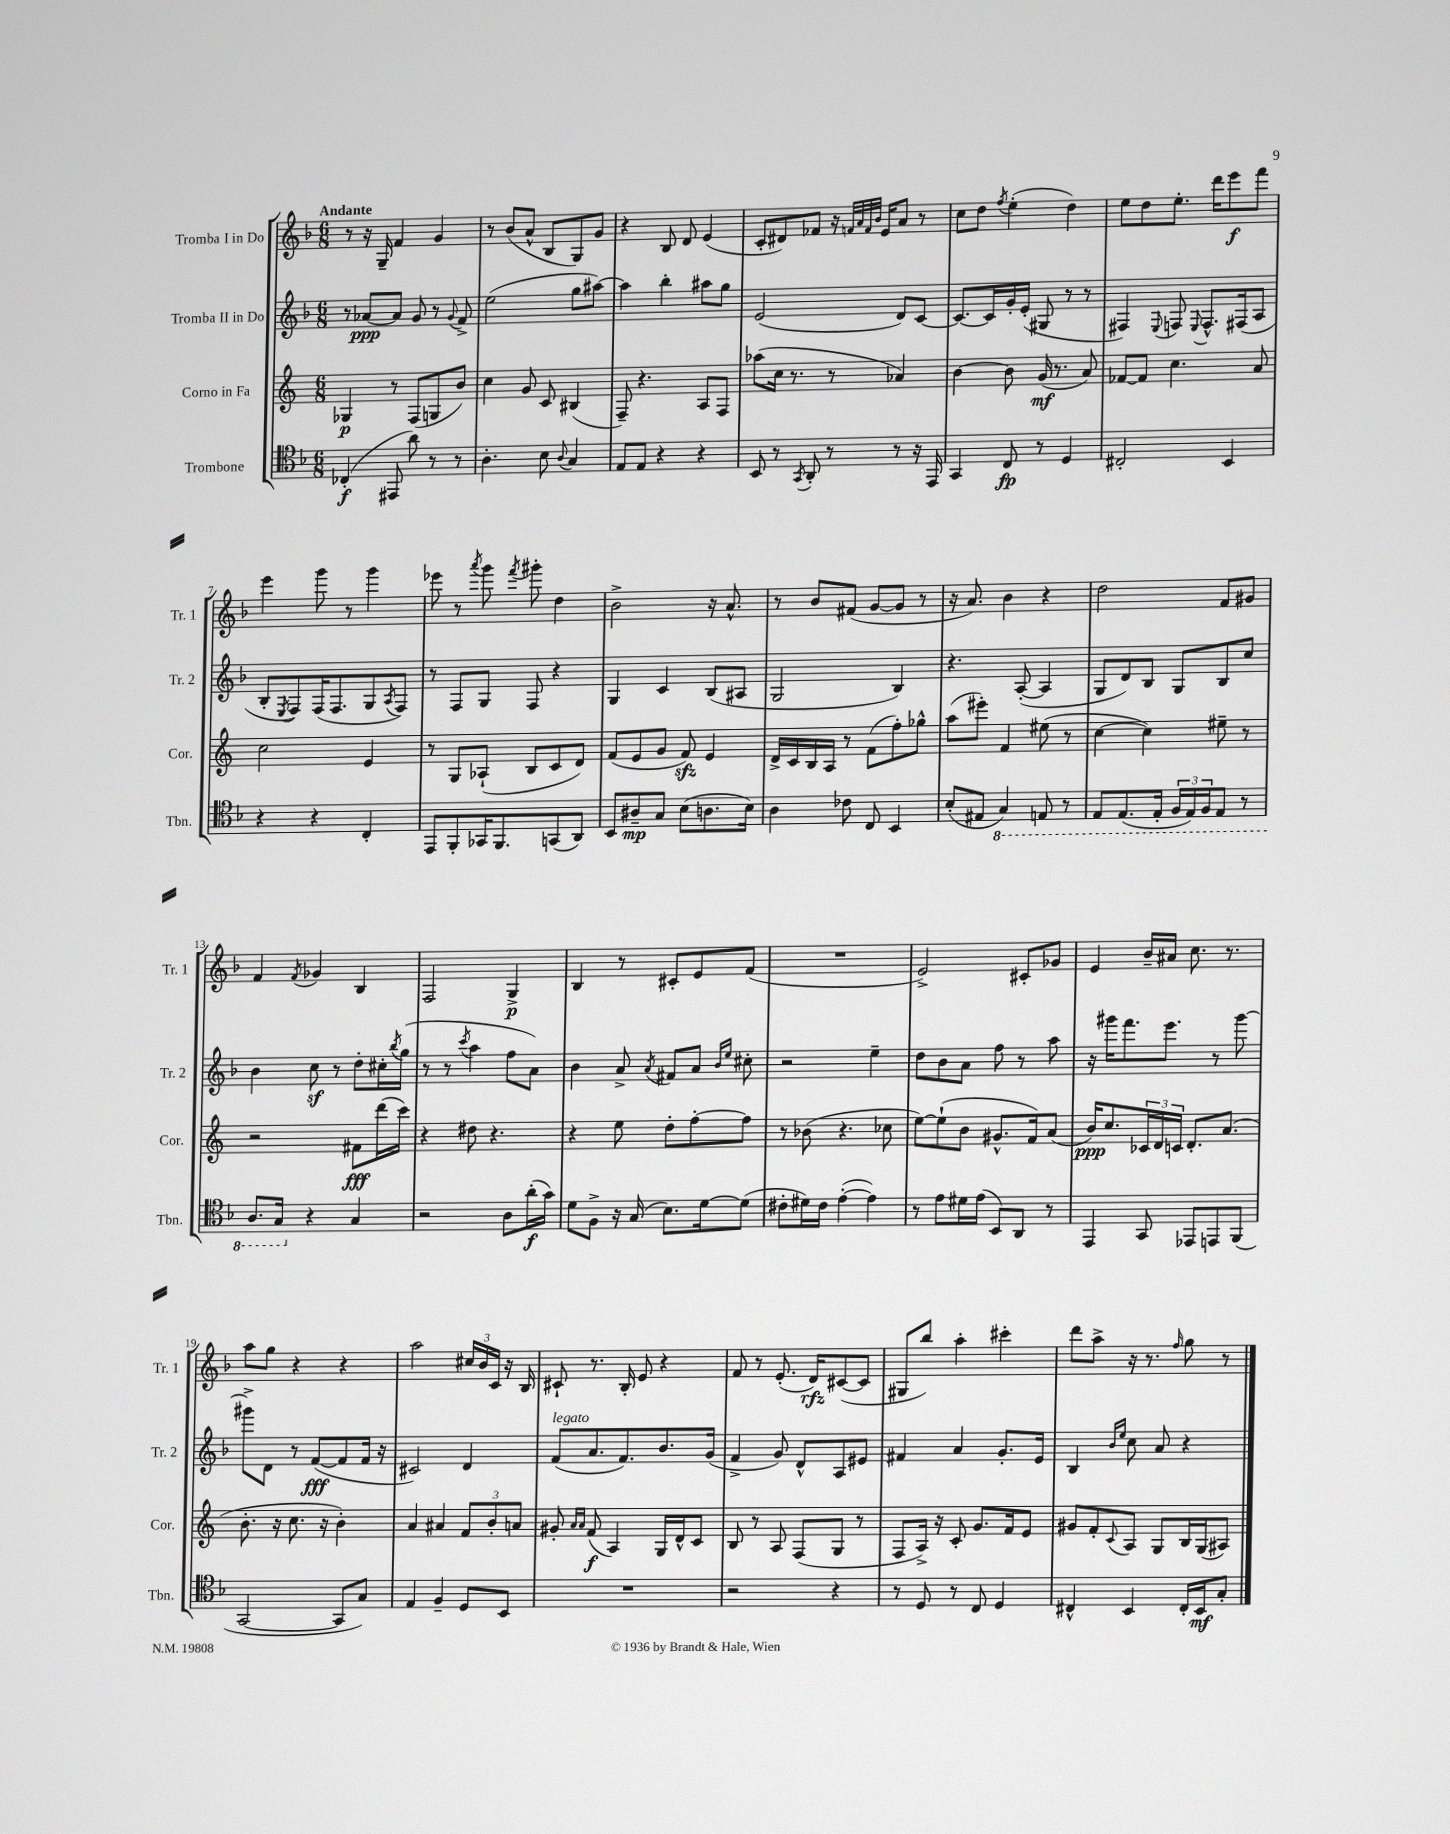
<<
\new StaffGroup <<
\new Staff = "s0" \with { instrumentName = "Tromba I in Do" shortInstrumentName = "Tr. 1" } {
    \clef treble \key f \major \numericTimeSignature \time 6/8 \tempo "Andante"
    r8 r16 g16-- f'4 g'4 |
    r8 bes'8( a'8-^ bes8 g8) g'8 |
    r4 bes8 d'8 e'4( |
    c'8-. dis'8) fes'8 r16 \grace { f'32 a'32 f'32 bes'32 } e'16 a'8 r8 |
    c''8 d''8 \acciaccatura { f''8 } e''4-.( d''4) |
    e''8 d''8 e''8.-. d'''16 e'''8\f f'''8 |
    e'''4 g'''8 r8 g'''4 |
    ees'''8 r8 \acciaccatura { a'''8 } g'''8 \acciaccatura { f'''8 } gis'''8-. d''4 |
    bes'2-> r16 a'8.-^ |
    r8 bes'8 fis'8( g'8~ g'8 r8 |
    r16 a'8.) bes'4 r4 |
    d''2 f'8 gis'8 |
    f'4 \acciaccatura { f'8 } ges'4 bes4 |
    f2 g4->\p |
    bes4 r8 cis'8-. e'8 f'8( |
    R2. |
    e'2->) cis'8-. ges'8 |
    e'4 bes'16-- ais'16 c''8. r8. |
    a''8 g''8 r4 r4 |
    a''2 \tuplet 3/2 { cis''16 bes'16 c'16 } r16 bes16 |
    cis'8-! r8. bes16-. e'8 r4 |
    f'8 r8 e'8.-.( d'16\rfz) cis'8~( cis'8 |
    gis8 bes''8) a''4-. cis'''4-. |
    d'''8 a''8-> r16 r8. \grace { f''16 } g''8 r8 \bar "|." |
}
\new Staff = "s1" \with { instrumentName = "Tromba II in Do" shortInstrumentName = "Tr. 2" } {
    \clef treble \key f \major \numericTimeSignature \time 6/8
    r8 aes'8~\ppp aes'8 g'8 r8 \appoggiatura { g'8 } f'8-> |
    e''2( g''8 ais''8~) |
    ais''4 bes''4-. ais''8 g''8 |
    e'2( d'8) c'8~ |
    c'8.~ c'16 g'16-. e'16-.( gis8 r8 r8 |
    fis4) \appoggiatura { e8 } f8 \appoggiatura { e8 } f8.-^ fis16( a8 |
    bes8-. \acciaccatura { e8 } f8) f16( f8. g8 \acciaccatura { a8 } f8) |
    r8 f8 g8 f8 r4 |
    g4 c'4 bes8( ais8 |
    g2 bes4) |
    r4. a8~-.( a4 |
    g8 d'8) bes8 g8 bes8 c''8 |
    bes'4 c''8\sf r8 d''8-. cis''16-. \acciaccatura { bes''8 } g''16( |
    r8 r8 \acciaccatura { c'''8 } a''4 f''8 a'8) |
    bes'4 a'8-> \acciaccatura { a'8 } fis'8 a'8 \grace { bes'16 e''16 } cis''8-. |
    r2 e''4-- |
    d''8 bes'8 a'8 f''8 r8 a''8 |
    r16 gis'''16 f'''8. e'''8. r8 gis'''8~ |
    gis'''8-> d'8 r8 f'8~\fff( f'8 f'16 r16 |
    cis'2) d'4 |
    f'8^\markup { \italic "legato" }( a'8. f'8.) bes'8. g'16( |
    f'4-> g'8) d'8-^ a8 eis'8 |
    fis'4 a'4 g'8.-. e'16 |
    bes4 \grace { bes'16 e''16 } c''8 a'8 r4 \bar "|." |
}
\new Staff = "s2" \with { instrumentName = "Corno in Fa" shortInstrumentName = "Cor." } {
    \clef treble \key c \major \numericTimeSignature \time 6/8
    ges4\p r8 f8( g8 b'8) |
    c''4 g'8 c'8 bis4( |
    f8--) r4. a8 f8 |
    aes''8( c''16 r8. r8 aes'4) |
    b'4~ b'8 g'16\mf( r8. a'8) |
    fes'8~ fes'8 c''4. a'8 |
    c''2 e'4 |
    r8 g8 aes8-!( b8 c'8 d'8) |
    f'8( e'8 g'8 f'8\sfz) e'4 |
    d'16-> c'16 b16 a16 r8 f'8( f''8-.) ges''8-^ |
    a''8( eis'''8-.) f'4 eis''8( r8 |
    c''4~ c''4) eis''8-- r8 |
    r2 fis'8\fff d'''16( c'''16) |
    r4 dis''8 r4. |
    r4 e''8 d''8-. f''8~-. f''8 |
    r8 bes'8( r4. ces''8 |
    e''8~) e''8-!( b'8 gis'8.-^ f'16) a'8( |
    b'16\ppp) c''8. \tuplet 3/2 { ces'16 d'16 c'16 } d'8.-. a'8.( |
    b'8.-. r16 c''8. r16 b'4-.) |
    a'4 ais'4 \tuplet 3/2 { f'8 b'8-. a'8 } |
    gis'8-. \grace { a'16 a'16 } f'8\f( a4) g16 d'16-^ c'8 |
    b8 r8 a8 f8( g8 r8 |
    f8 a16->) r16 c'8-. g'8. f'16 e'8 |
    gis'8 f'8-. \appoggiatura { c'8 } a8 g8 b16 g16( ais8) \bar "|." |
}
\new Staff = "s3" \with { instrumentName = "Trombone" shortInstrumentName = "Tbn." } {
    \clef tenor \key f \major \numericTimeSignature \time 6/8
    ces4-.\f( eis,8 a'8) r8 r8 |
    a4.-. bes8 \appoggiatura { a8 } g4 |
    e8 e8 r4 r4 |
    bes,8 r8 \acciaccatura { g,8 } a,8-. r8 r8 r16 e,16 |
    g,4 c8\fp r8 d4 |
    cis2-. bes,4 |
    r4 r4 c4-. |
    e,8 f,8-. ges,16 f,8. g,8( a,8) |
    bes,8 ais8--\mp g8 bes8( a8. bes16) |
    a4 ces'8 c8 bes,4 |
    bes8-.( eis8 \ottava #-1 g,4) e,!8 r8 |
    e,8 e,8.( e,16-. \tuplet 3/2 { f,16 e,16) f,16 } e,8 r8 |
    a,8. g,16 \ottava #0 r4 g4 |
    r2 a8 a'16-.\f( g'16) |
    d'8 f8-> r16 g16( bes8.) d'16~ d'8( |
    cis'8-. dis'16) cis'16 e'4~-.( e'4) |
    r8 e'8 dis'16 e'16( bes,8) a,8 r8 |
    e,4 g,8 ees,8 e,8 f,8( |
    g,2~ g,8 g8) |
    e4 f4-- d8 bes,8 |
    R2. |
    r2 r4 |
    r8 d8 r8 c8 d4 |
    cis4-^ bes,4 cis16-. bes,16\mf g8-. \bar "|." |
}
>>
>>
